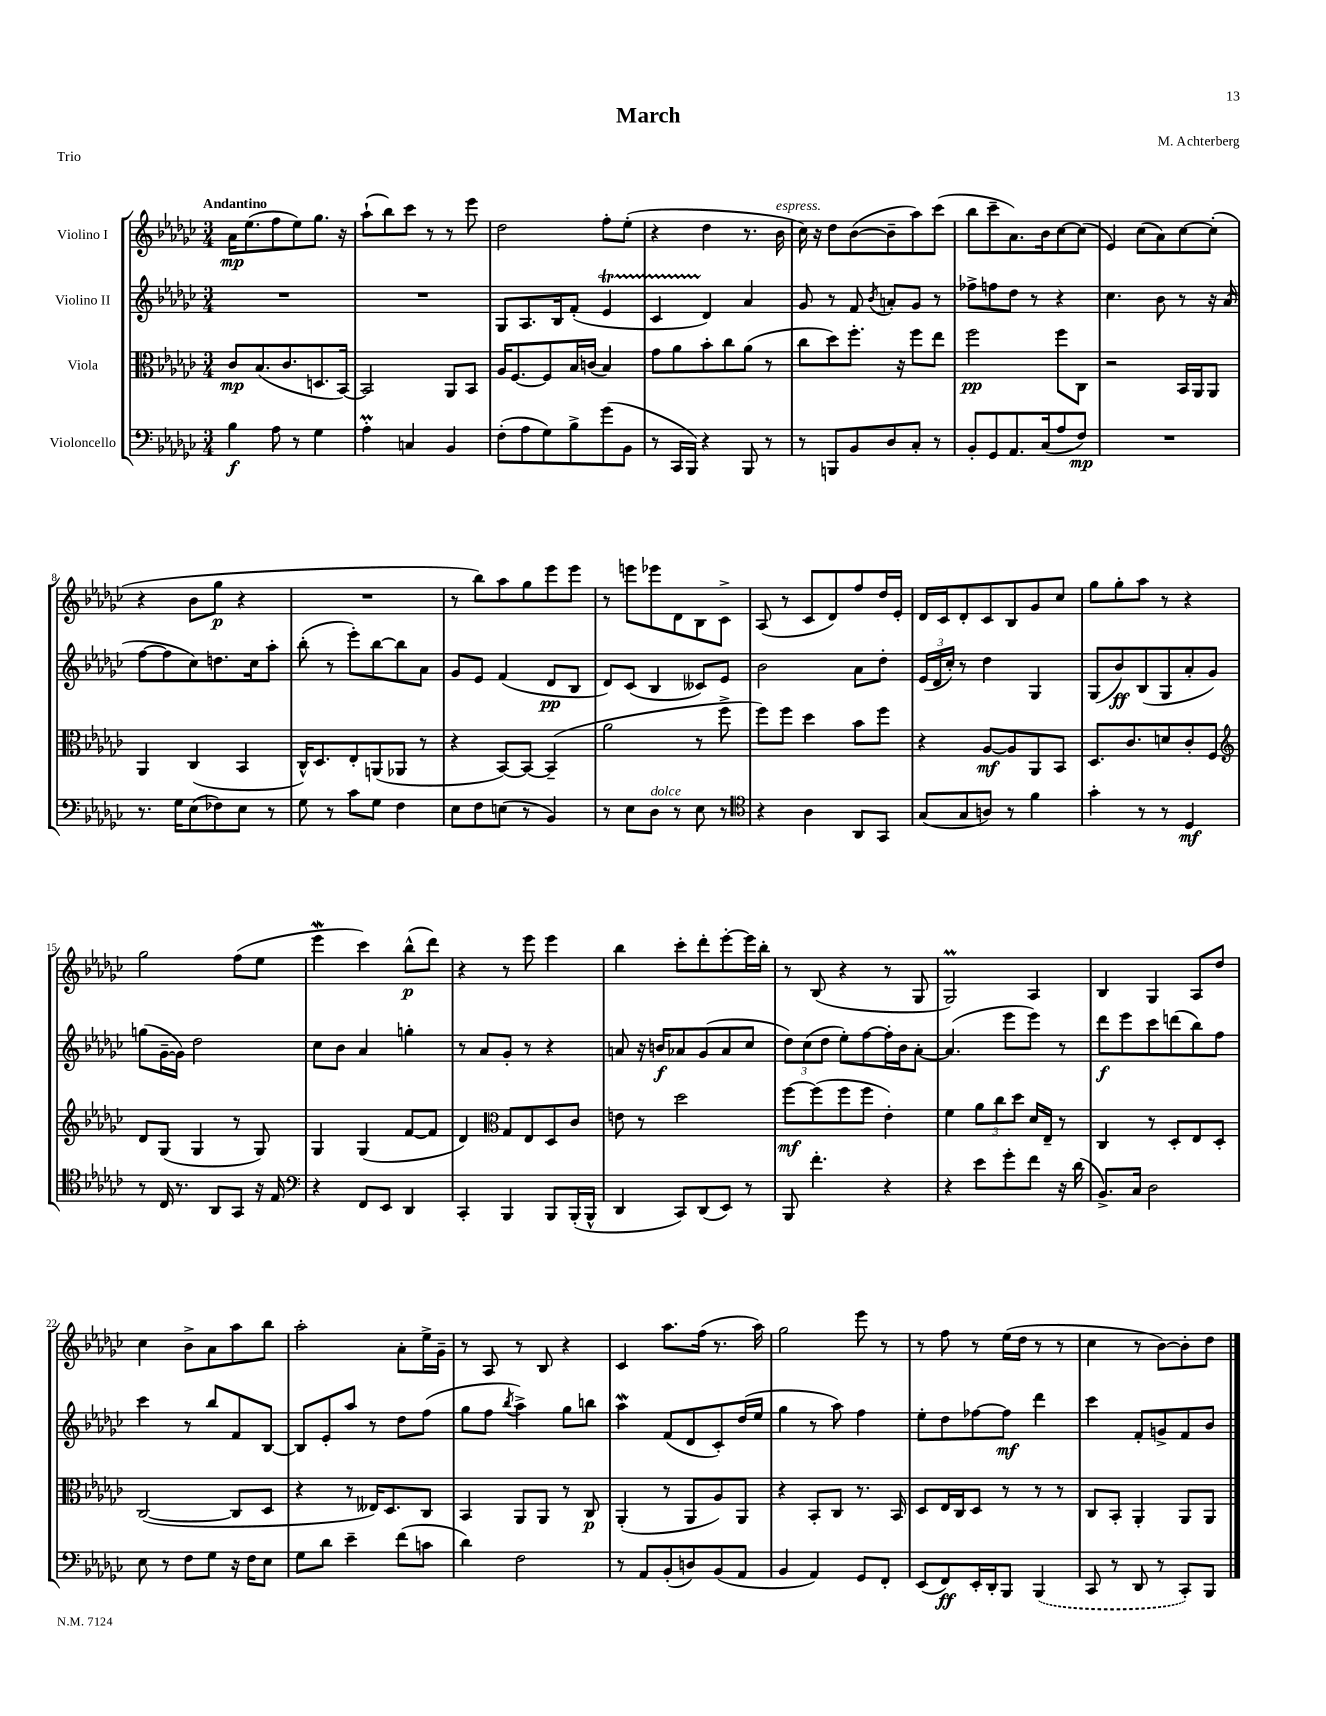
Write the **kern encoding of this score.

**kern	**dynam	**kern	**dynam	**kern	**dynam	**kern	**dynam
*part4	*part4	*part3	*part3	*part2	*part2	*part1	*part1
*staff4	*staff4	*staff3	*staff3	*staff2	*staff2	*staff1	*staff1
*I"Violoncello	*	*I"Viola	*	*I"Violino II	*	*I"Violino I	*
*clefF4	*	*clefC3	*	*clefG2	*	*clefG2	*
*k[b-e-a-d-g-c-]	*	*k[b-e-a-d-g-c-]	*	*k[b-e-a-d-g-c-]	*	*k[b-e-a-d-g-c-]	*
*M3/4	*	*M3/4	*	*M3/4	*	*M3/4	*
=1	=1	=1	=1	=1	=1	=1	=1
!	!	!	!	!	!	!LO:TX:a:B:t=Andantino	!
4B-\	f	8c-/L	mp	2.r	.	16a-\KL	mp
.	.	.	.	.	.	(8.ee-\	.
.	.	(8.B-/	.	.	.	.	.
8A-\	.	.	.	.	.	8ff\	.
.	.	8.c-/	.	.	.	.	.
8r	.	.	.	.	.	8ee-\)	.
4G-\	.	8.Dn/	.	.	.	8.gg-\J	.
.	.	[16BB-/Jk)	.	.	.	16r	.
=2	=2	=2	=2	=2	=2	=2	=2
4A-M'\	.	2BB-/]	.	2.r	.	(8aa-`\L	.
.	.	.	.	.	.	8bb-\)	.
4Cn/	.	.	.	.	.	8ccc-\J	.
.	.	.	.	.	.	8r	.
4BB-/	.	8AA-/L	.	.	.	8r	.
.	.	8BB-/J	.	.	.	8eee-\	.
=3	=3	=3	=3	=3	=3	=3	=3
(8F'\L	.	16A-/KL	.	8G-/L	.	2dd-\	.
.	.	[8.F/	.	.	.	.	.
8A-\	.	.	.	8.A-/	.	.	.
8G-\)	.	8F/]	.	.	.	.	.
.	.	.	.	16B-/k	.	.	.
8B-^\	.	16B-/L	.	(8f'/J	.	.	.
.	.	(16cn/JJ	.	.	.	.	.
(8g-\	.	4B-/)	.	4e-T/	.	8ff'\L	.
8BB-\J	.	.	.	.	.	(8ee-'\J	.
=4	=4	=4	=4	=4	=4	=4	=4
8r	.	8g-\L	.	4c-TTT/	.	4r	.
16CC-/LL	.	8a-\	.	.	.	.	.
16BBB-/JJ)	.	.	.	.	.	.	.
4r	.	8b-'\	.	4d-/)	.	4dd-\	.
.	.	8cc-\	.	.	.	.	.
8BBB-/	.	(8a-\J	.	4a-/	.	8.r	.
8r	.	8r	.	.	.	.	.
!	!	!	!	!	!	!LO:TX:a:i:t=espress.	!
.	.	.	.	.	.	16b-\	.
=5	=5	=5	=5	=5	=5	=5	=5
8r	.	8cc-\L	.	8g-/	.	16cc-\)	.
.	.	.	.	.	.	16r	.
8BBBn/L	.	8dd-\)	.	8r	.	8dd-\L	.
8BB-/	.	8.ff'\J	.	8f/	.	([8b-\	.
.	.	.	.	8qb-/	.	.	.
8D-/	.	.	.	8an'/L	.	8b-~\]	.
.	.	16r	.	.	.	.	.
8C-'/J	.	8ff\L	.	8g-/J	.	8aa-\)	.
8r	.	8ee-\J	.	8r	.	(8ccc-\J	.
=6	=6	=6	=6	=6	=6	=6	=6
8BB-'/L	.	2ff\	pp	8ff-X^\L	.	8bb-\L	.
8GG-/	.	.	.	8ffn\	.	8ccc-~\	.
8.AA-/	.	.	.	8dd-\J	.	8.a-\)	.
.	.	.	.	8r	.	.	.
(16C-/k	.	.	.	.	.	16b-\k	.
8A-/	.	8ff\L	.	4r	.	[8cc-\	.
8F/J)	mp	8C-\J	.	.	.	(8cc-\J]	.
=7	=7	=7	=7	=7	=7	=7	=7
2.r	.	2r	.	4.cc-\	.	4e-/)	.
.	.	.	.	.	.	(8cc-\L	.
.	.	.	.	8b-\	.	8a-\)	.
.	.	16BB-/LL	.	8r	.	[8cc-\	.
.	.	16AA-/J	.	.	.	.	.
.	.	8AA-/J	.	16r	.	(8cc-'\J]	.
.	.	.	.	(16a-/	.	.	.
!!LO:LB:g=z
=8	=8	=8	=8	=8	=8	=8	=8
8.r	.	4AA-/	.	[8ff\L	.	4r	.
.	.	.	.	8ff\]	.	.	.
16G-\KL	.	.	.	.	.	.	.
(8E-\	.	(4C-/	.	8cc-\)	.	8b-\L	.
8F-X\)	.	.	.	8.ddn\	.	8gg-\J	p
8E-\J	.	4BB-/	.	.	.	4r	.
.	.	.	.	16cc-\k	.	.	.
8r	.	.	.	8aa-'\J	.	.	.
=9	=9	=9	=9	=9	=9	=9	=9
8G-\	.	16C-^^/KL)	.	(8bb-'\	.	2.r	.
.	.	8.D-/	.	.	.	.	.
8r	.	.	.	8r	.	.	.
8c-\L	.	8E-'/	.	8eee-'\L)	.	.	.
8G-\J	.	(8AAn/	.	[8bb-\	.	.	.
4F\	.	8AA-X/J	.	8bb-\]	.	.	.
.	.	8r	.	8a-\J	.	.	.
=10	=10	=10	=10	=10	=10	=10	=10
8E-\L	.	4r	.	8g-/L	.	8r	.
8F\	.	.	.	8e-/J	.	8bb-\L)	.
(8En\J	.	[8BB-/L)	.	(4f/	.	8aa-\	.
8r	.	8BB-/J_	.	.	.	8gg-\	.
4BB-/)	.	(4BB-~/]	.	8d-/L	pp	8eee-\	.
.	.	.	.	8B-/J	.	8eee-\J	.
=11	=11	=11	=11	=11	=11	=11	=11
8r	.	2a-\	.	8d-/L)	.	8r	.
8E-\L	.	.	.	(8c-/J	.	8eeen\L	.
!LO:TX:a:i:t=dolce	!	!	!	!	!	!	!
8D-\J	.	.	.	4B-/	.	8eee-X\	.
8r	.	.	.	.	.	8d-\	.
8E-\	.	8r	.	8c--X/L)	.	8B-\	.
8r	.	8ff^\	.	8e-/J	.	8c-^\J	.
=12	=12	=12	=12	=12	=12	=12	=12
*clefC4	*	*	*	*	*	*	*
4r	.	8ff\L)	.	2b-\	.	(8A-/	.
.	.	8ff\J	.	.	.	8r	.
4A-\	.	4dd-\	.	.	.	8c-/L	.
.	.	.	.	.	.	8d-/)	.
8AA-/L	.	8b-\L	.	8a-\L	.	8ff/	.
8GG-/J	.	8ff\J	.	8dd-'\J	.	16dd-/L	.
.	.	.	.	.	.	16e-'/JJ	.
=13	=13	=13	=13	=13	=13	=13	=13
(8G-/L	.	4r	.	(24e-/LL	.	16d-/LL	.
.	.	.	.	24d-/	.	.	.
.	.	.	.	.	.	16c-/J	.
.	.	.	.	24cc-'/JJ)	.	.	.
8G-/	.	.	.	8r	.	8d-'/	.
8An/J)	.	[8A-/L	mf	4dd-\	.	8c-/	.
8r	.	8A-/]	.	.	.	8B-/	.
4f\	.	8AA-/	.	4G-/	.	8g-/	.
.	.	8BB-/J	.	.	.	8cc-/J	.
=14	=14	=14	=14	=14	=14	=14	=14
4g-'\	.	8.D-/L	.	(8G-/L	.	8gg-\L	.
.	.	.	.	8b-/)	ff	8gg-'\	.
.	.	8.c-/	.	.	.	.	.
8r	.	.	.	(8B-/	.	8aa-\J	.
8r	.	8dn/	.	8G-/	.	8r	.
4D-/	mf	8c-'/	.	8a-'/	.	4r	.
.	.	8F/J	.	8g-/J)	.	.	.
!!LO:LB:g=z
=15	=15	=15	=15	=15	=15	=15	=15
*	*	*clefG2	*	*	*	*	*
8r	.	8d-/L	.	(8ggn\L	.	2gg-\	.
16C-/	.	(8G-/J	.	[16g-~\L	.	.	.
8.r	.	.	.	16g-\JJ])	.	.	.
.	.	4G-/	.	2dd-\	.	.	.
8AA-/L	.	.	.	.	.	.	.
8GG-/J	.	8r	.	.	.	(8ff\L	.
16r	.	8G-/)	.	.	.	8ee-\J	.
16E-/	.	.	.	.	.	.	.
=16	=16	=16	=16	=16	=16	=16	=16
*clefF4	*	*	*	*	*	*	*
4r	.	4G-/	.	8cc-\L	.	4eee-W\	.
.	.	.	.	8b-\J	.	.	.
8FF/L	.	(4G-/	.	4a-/	.	4ccc-\)	.
8EE-/J	.	.	.	.	.	.	.
4DD-/	.	[8f/L	.	4ggn'\	.	(8bb-^^\L	p
.	.	8f/J]	.	.	.	8ddd-\J)	.
=17	=17	=17	=17	=17	=17	=17	=17
4CC-'/	.	4d-/)	.	8r	.	4r	.
.	.	.	.	8a-/L	.	.	.
*	*	*clefC3	*	*	*	*	*
4BBB-/	.	8G-/L	.	8g-'/J	.	8r	.
.	.	8E-/	.	8r	.	8eee-\	.
8BBB-/L	.	8D-/	.	4r	.	4eee-\	.
(16BBB-'/L	.	8c-/J	.	.	.	.	.
16BBB-^^/JJ	.	.	.	.	.	.	.
=18	=18	=18	=18	=18	=18	=18	=18
4DD-/	.	8en\	.	8an/	.	4bb-\	.
.	.	8r	.	16r	.	.	.
.	.	.	.	16bn/KL	f	.	.
8CC-/L)	.	2dd-\	.	8a-X/	.	8ccc-'\L	.
(8DD-/	.	.	.	(8g-/	.	8ddd-'\	.
8EE-/J)	.	.	.	8a-/	.	[8eee-'\	.
8r	.	.	.	8cc-/J	.	16eee-\L]	.
.	.	.	.	.	.	16bb-'\JJ	.
=19	=19	=19	=19	=19	=19	=19	=19
8BBB-/	.	[8ff\L	mf	12dd-\L)	.	8r	.
.	.	.	.	(12cc-\	.	.	.
4.f'\	.	(8ff\]	.	.	.	(8B-/	.
.	.	.	.	12dd-\J	.	.	.
.	.	8ff\	.	8ee-'\L)	.	4r	.
.	.	8ff\J	.	[8ff\	.	.	.
4r	.	4e-'\)	.	16ff'\L]	.	8r	.
.	.	.	.	16b-\J	.	.	.
.	.	.	.	[8a-'\J	.	8G-/	.
=20	=20	=20	=20	=20	=20	=20	=20
4r	.	4f\	.	(4.a-/]	.	2G-M/)	.
8e-\L	.	12a-\L	.	.	.	.	.
.	.	12cc-\	.	.	.	.	.
8g-'\	.	.	.	8eee-\L	.	.	.
.	.	12dd-\J	.	.	.	.	.
8f\J	.	16d-/LL	.	8eee-\J)	.	4A-/	.
.	.	16E-~/JJ	.	.	.	.	.
16r	.	8r	.	8r	.	.	.
(16d-\	.	.	.	.	.	.	.
=21	=21	=21	=21	=21	=21	=21	=21
8.BB-^/L)	.	4C-/	.	8ddd-\L	f	4B-/	.
.	.	.	.	8eee-\	.	.	.
16C-/Jk	.	.	.	.	.	.	.
2D-\	.	8r	.	8ccc-\	.	4G-/	.
.	.	8D-'/L	.	(8dddn\	.	.	.
.	.	8E-/	.	8bb-\)	.	8A-/L	.
.	.	8D-'/J	.	8ff\J	.	8dd-/J	.
!!LO:LB:g=z
=22	=22	=22	=22	=22	=22	=22	=22
8E-\	.	([2C-/	.	4ccc-\	.	4cc-\	.
8r	.	.	.	.	.	.	.
8F\L	.	.	.	8r	.	8b-^\L	.
8G-\J	.	.	.	8bb-/L	.	8a-\	.
16r	.	8C-/L]	.	8f/	.	8aa-\	.
16F\KL	.	.	.	.	.	.	.
8E-\J	.	8D-/J	.	[8B-/J	.	8bb-\J	.
=23	=23	=23	=23	=23	=23	=23	=23
8G-\L	.	4r	.	8B-/L]	.	2aa-'\	.
8d-\J	.	.	.	8e-'/	.	.	.
4e-~\	.	8r	.	8aa-/J	.	.	.
.	.	16E--X/KL)	.	8r	.	.	.
.	.	8.D-/	.	.	.	.	.
(8f\L	.	.	.	8dd-\L	.	8a-'\L	.
8cn\J	.	8C-/J	.	(8ff\J	.	16ee-^\L	.
.	.	.	.	.	.	16g-~\JJ	.
=24	=24	=24	=24	=24	=24	=24	=24
4d-\)	.	4BB-/	.	8gg-\L	.	8r	.
.	.	.	.	8ff\J	.	8A-/	.
.	.	.	.	8qbb-/	.	.	.
2F\	.	8AA-/L	.	4aa-^\)	.	8r	.
.	.	8AA-/J	.	.	.	8B-/	.
.	.	8r	.	8gg-\L	.	4r	.
.	.	8C-/	p	8bbn\J	.	.	.
=25	=25	=25	=25	=25	=25	=25	=25
8r	.	(4AA-'/	.	4aa-W\	.	4c-/	.
8AA-/L	.	.	.	.	.	.	.
(8BB-'/	.	8r	.	(8f/L	.	8.aa-\L	.
8Dn/)	.	8AA-/L	.	8d-/	.	.	.
.	.	.	.	.	.	(16ff\Jk	.
(8BB-/	.	8A-/)	.	8c-'/)	.	8.r	.
8AA-/J	.	8AA-/J	.	(16dd-/L	.	.	.
.	.	.	.	16ee-/JJ	.	16aa-\)	.
=26	=26	=26	=26	=26	=26	=26	=26
4BB-/	.	4r	.	4gg-\	.	2gg-\	.
4AA-/)	.	8BB-'/L	.	8r	.	.	.
.	.	8C-/J	.	8aa-\)	.	.	.
8GG-/L	.	8.r	.	4ff\	.	8eee-\	.
8FF'/J	.	.	.	.	.	8r	.
.	.	16BB-/	.	.	.	.	.
=27	=27	=27	=27	=27	=27	=27	=27
(8EE-/L	.	8D-/L	.	8ee-'\L	.	8r	.
8FF/)	ff	16E-/L	.	8dd-\	.	8ff\	.
.	.	16C-/J	.	.	.	.	.
16EE-'/L	.	8D-/J	.	[8ff-X\	.	8r	.
16DD-'/J	.	.	.	.	.	.	.
8BBB-/J	.	8r	.	8ff-\J]	mf	(16ee-\LL	.
.	.	.	.	.	.	16dd-\JJ	.
(4BBB-/	.	8r	.	4ddd-\	.	8r	.
.	.	8r	.	.	.	8r	.
=28	=28	=28	=28	=28	=28	=28	=28
8CC-/	.	8C-/L	.	4ccc-\	.	4cc-\	.
8r	.	8BB-'/J	.	.	.	.	.
8DD-/	.	4AA-'/	.	8f'/L	.	8r	.
8r	.	.	.	8gn^/	.	[8b-\L)	.
8CC-'/L)	.	8AA-/L	.	8f/	.	8b-'\]	.
8BBB-/J	.	8AA-/J	.	8b-/J	.	8dd-\J	.
==	==	==	==	==	==	==	==
*-	*-	*-	*-	*-	*-	*-	*-
